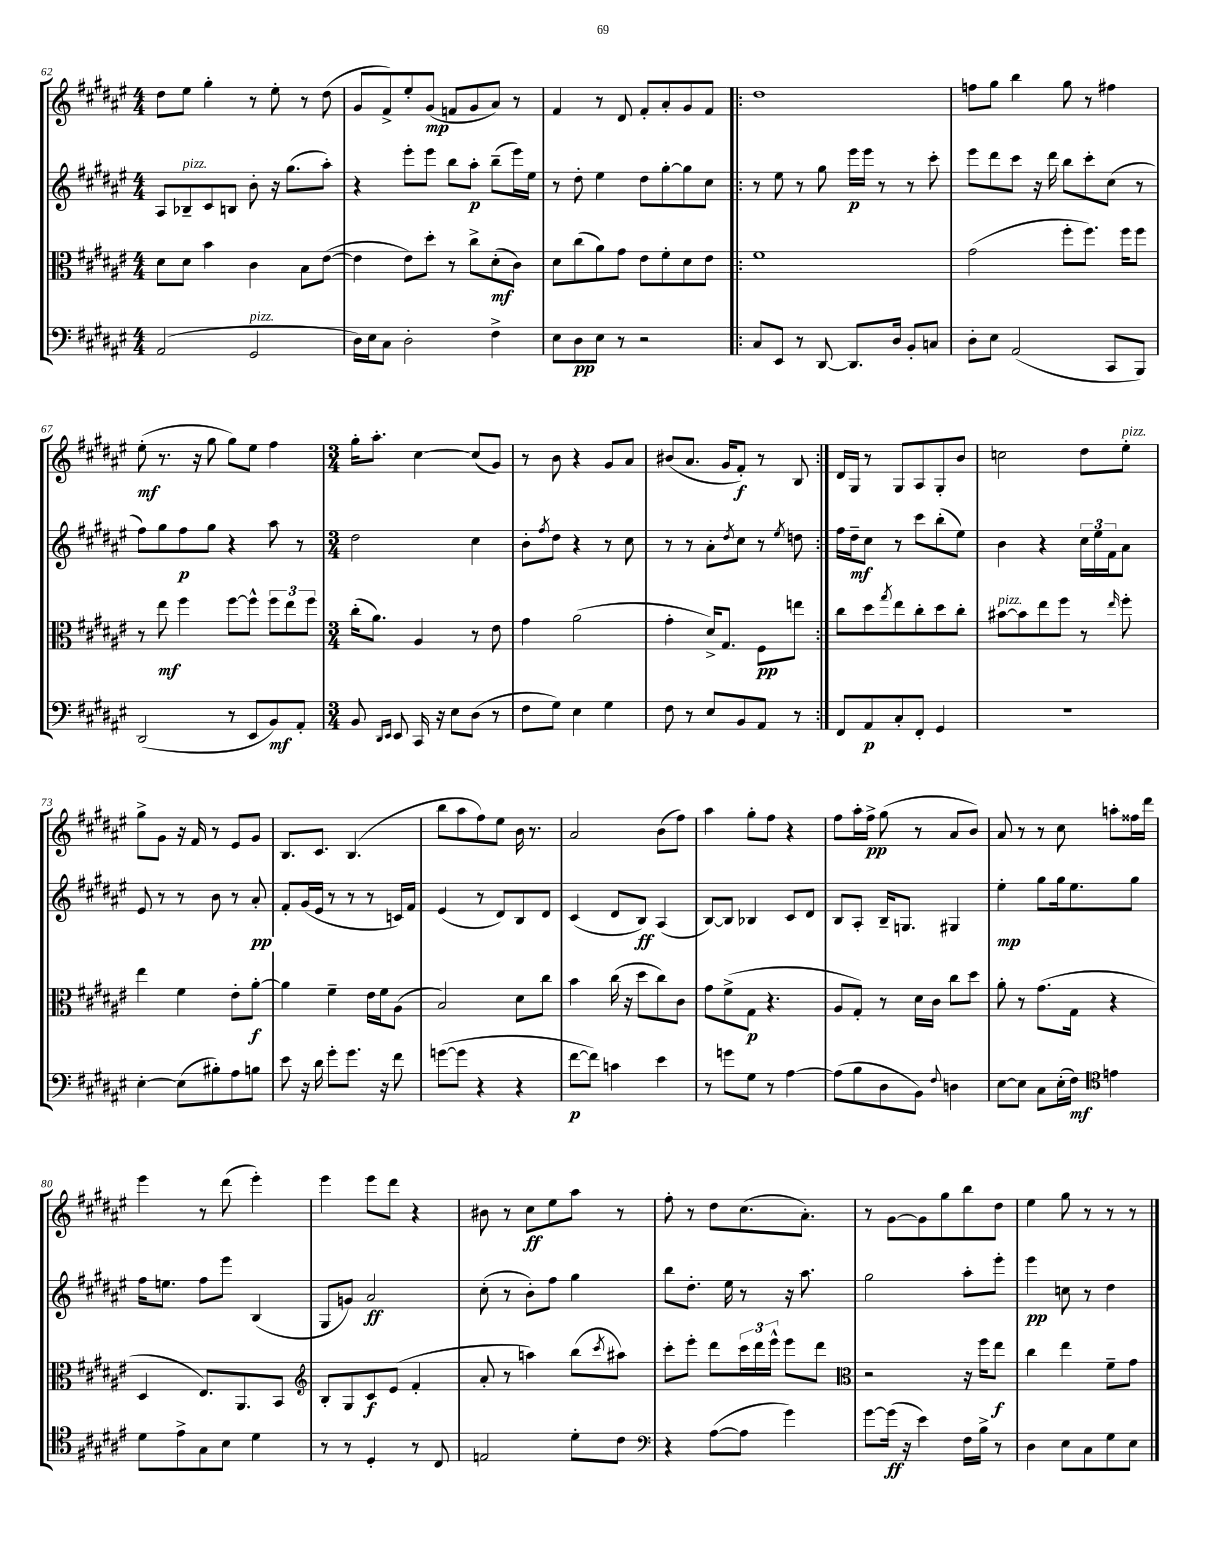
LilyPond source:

<<
\new StaffGroup <<
\new Staff = "s0" {
    \clef treble \key fis \major \numericTimeSignature \time 4/4
    dis''8 eis''8 gis''4-. r8 eis''8-. r8 dis''8( |
    gis'8 fis'8->) eis''8-. gis'8\mp( f'8 gis'8 ais'8) r8 |
    fis'4 r8 dis'8 fis'8-. ais'8-. gis'8 fis'8 |
    \repeat volta 2 { dis''1 |
    f''8 gis''8 b''4 gis''8 r8 fis''4 |
    eis''8-.\mf( r8. r16 gis''8 gis''8) eis''8 fis''4 |
    \numericTimeSignature \time 3/4 gis''16-. ais''8.-. cis''4~ cis''8( gis'8) |
    r8 b'8 r4 gis'8 ais'8 |
    bis'8( ais'8. gis'16 fis'8-.\f) r8 b8 | }
    dis'16 gis16 r8 gis8 ais8 gis8-. b'8 |
    c''2 dis''8 eis''8-.^\markup { \italic "pizz." } |
    gis''8-> gis'8 r16 fis'16 r8 eis'8 gis'8 |
    b8. cis'8. b4.( |
    b''8 ais''8 fis''8) eis''8 b'16 r8. |
    ais'2 b'8( fis''8) |
    ais''4 gis''8-. fis''8 r4 |
    fis''8 ais''16-. fis''16->\pp gis''8( r8 ais'8 b'8) |
    ais'8 r8 r8 cis''8 a''8-. fisis''16 dis'''16 |
    eis'''4 r8 dis'''8( eis'''4-.) |
    eis'''4 eis'''8 dis'''8 r4 |
    bis'8 r8 cis''8\ff eis''8 ais''8 r8 |
    fis''8-. r8 dis''8 cis''8.( ais'8.-.) |
    r8 gis'8~ gis'8 gis''8 b''8 dis''8 |
    eis''4 gis''8 r8 r8 r8 \bar "|." |
}
\new Staff = "s1" {
    \clef treble \key fis \major \numericTimeSignature \time 4/4
    ais8 bes8--^\markup { \italic "pizz." } cis'8 b8 b'8-. r16 gis''8.( ais''8-.) |
    r4 eis'''8-. eis'''8 b''8 ais''8-.\p b''8--( eis'''16) eis''16 |
    r8 dis''8-. eis''4 dis''8 gis''8~-. gis''8 cis''8 |
    \repeat volta 2 { r8 eis''8 r8 gis''8 eis'''16\p eis'''16 r8 r8 cis'''8-. |
    eis'''8 dis'''8 cis'''8 r16 dis'''16 b''8 cis'''8-. cis''8( r8 |
    fis''8) gis''8 fis''8\p gis''8 r4 ais''8 r8 |
    \numericTimeSignature \time 3/4 dis''2 cis''4 |
    b'8-. \acciaccatura { fis''8 } dis''8 r4 r8 cis''8 |
    r8 r8 ais'8-. \acciaccatura { dis''8 } cis''8 r8 \acciaccatura { eis''8 } d''8 | }
    fis''16 dis''16--\mf cis''8 r8 cis'''8 b''8-.( eis''8) |
    b'4 r4 \tuplet 3/2 { cis''16 eis''16 fis'16 } ais'8 |
    eis'8 r8 r8 b'8 r8 ais'8-.\pp |
    fis'8-. gis'16( eis'16 r8 r8 r8 c'16) fis'16 |
    eis'4( r8 dis'8) b8 dis'8 |
    cis'4( dis'8 b8\ff) ais4( |
    b8~) b8 bes4 cis'8 dis'8 |
    b8 ais8-. b16-- g8. gis4 |
    eis''4-.\mp gis''8 gis''16 eis''8. gis''8 |
    fis''16 e''8. fis''8 eis'''8 b4( |
    gis8 g'8) ais'2\ff |
    cis''8-.( r8 b'8-.) fis''8 gis''4 |
    b''8 dis''8.-. eis''16 r8 r16 ais''8. |
    gis''2 ais''8-. eis'''8-. |
    eis'''4\pp c''8 r8 dis''4 \bar "|." |
}
\new Staff = "s2" {
    \clef alto \key fis \major \numericTimeSignature \time 4/4
    dis'8 dis'8 b'4 cis'4 b8 eis'8~( |
    eis'4 eis'8) dis''8-. r8 cis''8-> dis'8-.\mf( cis'8) |
    dis'8 cis''8( ais'8) gis'8 eis'8 fis'8-. dis'8 eis'8 |
    \repeat volta 2 { fis'1 |
    gis'2( fis''8-. fis''8.) fis''16 fis''8 |
    r8 eis''8\mf fis''4 fis''8~ fis''8-^ \tuplet 3/2 { fis''8 eis''8 fis''8 } |
    \numericTimeSignature \time 3/4 cis''16-.( ais'8.) ais4 r8 eis'8 |
    gis'4 ais'2( |
    gis'4-. dis'16->) gis8. fis8\pp e''8 | }
    cis''8 dis''8 \acciaccatura { gis''8 } eis''8 cis''8-. dis''8 cis''8-. |
    bis'8~^\markup { \italic "pizz." } bis'8 eis''8 fis''8 r8 \grace { eis''16 } fis''8-. |
    eis''4 fis'4 eis'8-. ais'8~-.\f |
    ais'4 fis'4-- eis'16 fis'16 ais8( |
    b2) dis'8 cis''8 |
    b'4 cis''16( r16 dis''8 cis''8) cis'8 |
    gis'8 fis'8->( gis8\p r4. |
    ais8 gis8-.) r8 dis'16 cis'16 cis''8 dis''8 |
    ais'8-. r8 gis'8.( gis16 r4 |
    dis4 eis8.) ais,8. b,8 |
    \clef treble b8-. gis8 cis'8\f eis'8( fis'4-. |
    ais'8-. r8 a''4) b''8( \acciaccatura { cis'''8 } ais''8) |
    cis'''8-. eis'''8-. dis'''8 \tuplet 3/2 { cis'''16 dis'''16 eis'''16-^ } eis'''8 dis'''8 |
    \clef alto r2 r16 fis''16 eis''8\f |
    cis''4 eis''4 fis'8-- gis'8 \bar "|." |
}
\new Staff = "s3" {
    \clef bass \key fis \major \numericTimeSignature \time 4/4
    ais,2( gis,2^\markup { \italic "pizz." } |
    dis16) eis16 cis8 dis2-. fis4-> |
    eis8 dis8\pp eis8 r8 r2 |
    \repeat volta 2 { cis8 eis,8 r8 dis,8~ dis,8. dis16 b,8-. c8 |
    dis8-. eis8 ais,2( cis,8 b,,8) |
    dis,2( r8 eis,8 b,8\mf) ais,8-. |
    \numericTimeSignature \time 3/4 b,8 \grace { dis,16 eis,16 } eis,8 cis,16 r16 eis8 dis8( r8 |
    fis8 gis8) eis4 gis4 |
    fis8 r8 eis8 b,8 ais,8 r8 | }
    fis,8 ais,8\p cis8-. fis,8-. gis,4 |
    R2. |
    eis4~-. eis8( bis8-.) ais8 b8 |
    eis'8 r16 dis'16 gis'8-. gis'8. r16 fis'8 |
    g'8~( g'8 r4 r4 |
    fis'8~\p fis'8) c'4 eis'4 |
    r8 g'8 gis8 r8 ais4~ |
    ais8( b8 dis8 b,8) \appoggiatura { fis8 } d4 |
    eis8~ eis8 cis8 eis16-.( fis16\mf) \clef tenor e'4 |
    dis'8 eis'8-> gis8 b8 dis'4 |
    r8 r8 dis4-. r8 cis8 |
    e2 dis'8-. cis'8 |
    \clef bass r4 ais8~( ais8 gis'4) |
    gis'8~ gis'16\ff( r16 eis'4) fis16 b16-> r8 |
    dis4 eis8 cis8 gis8 eis8 \bar "|." |
}
>>
>>
\layout { \context { \Score currentBarNumber = #62 } }
